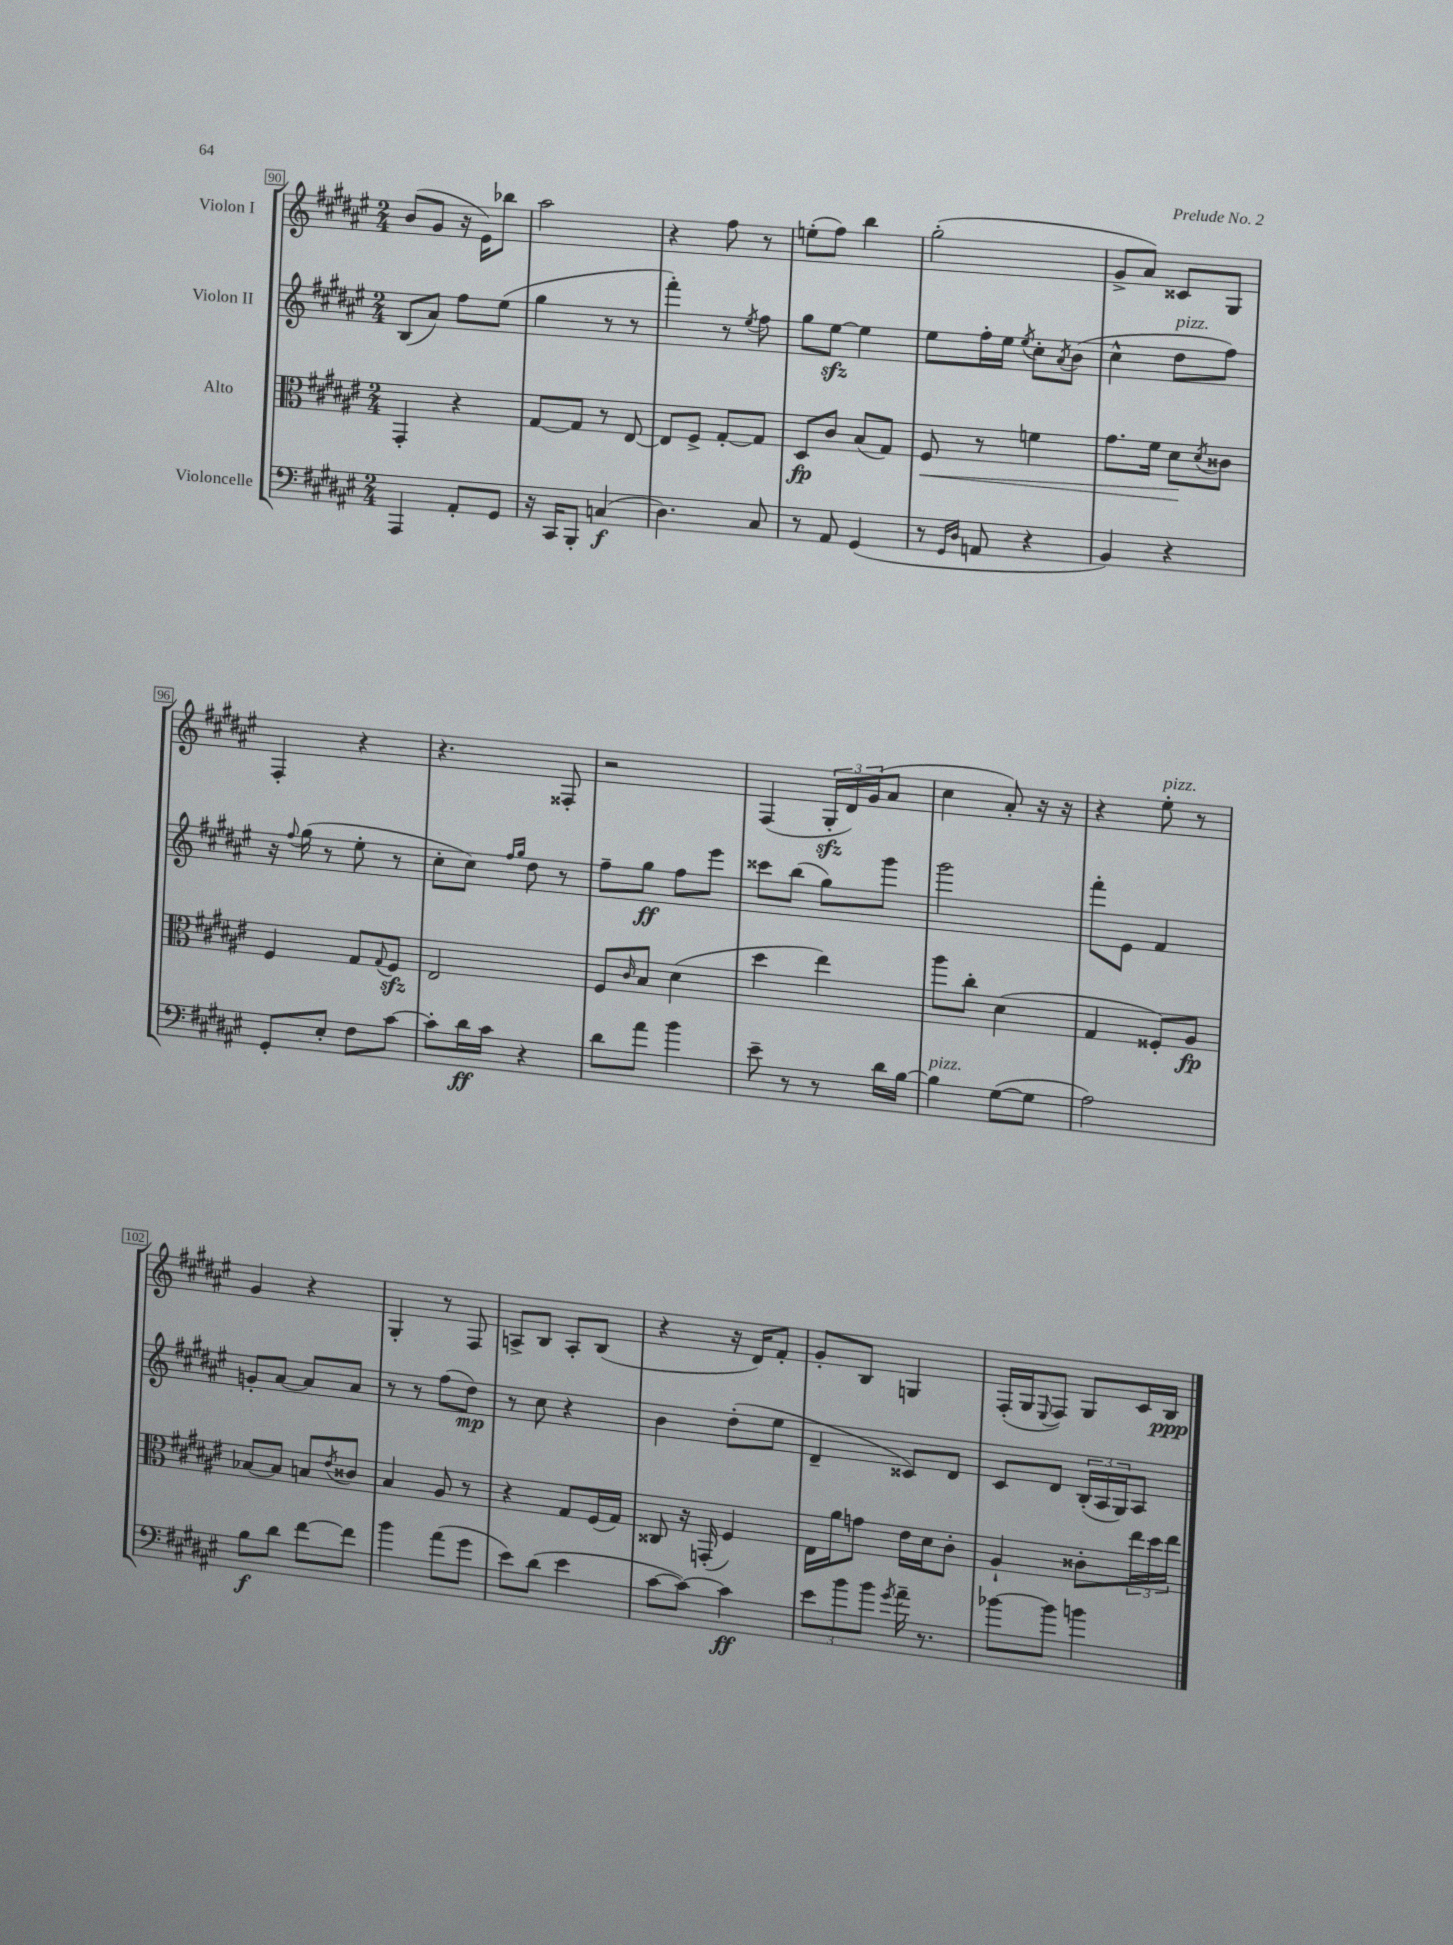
<<
\new StaffGroup <<
\new Staff = "s0" \with { instrumentName = "Violon I" } {
    \clef treble \key fis \major \numericTimeSignature \time 2/4
    b'8( gis'8 r16 eis'16) bes''8 |
    ais''2 |
    r4 fis''8 r8 |
    e''8-.( fis''8) b''4 |
    gis''2-.( |
    gis'8-> ais'8) cisis'8 gis8 |
    fis4-. r4 |
    r4. fisis8-. |
    r2 |
    fis4( \tuplet 3/2 { gis16-.\sfz dis'16) gis'16( } ais'8 |
    cis''4 ais'8-.) r16 r16 |
    r4 eis''8-.^\markup { \italic "pizz." } r8 |
    gis'4 r4 |
    gis4-. r8 fis8 |
    a8-> b8 a8-. b8( |
    r4 r16 dis'16) fis'8-. |
    gis'8-. b8 g4 |
    fis16-.( gis16 \appoggiatura { eis8 } fis8) gis8 cis'16 b16\ppp \bar "|." |
}
\new Staff = "s1" \with { instrumentName = "Violon II" } {
    \clef treble \key fis \major \numericTimeSignature \time 2/4
    b8( ais'8) fis''8 eis''8( |
    gis''4 r8 r8 |
    fis'''4-.) r8 \acciaccatura { eis''8 } fis''8 |
    gis''8 eis''8~\sfz eis''4 |
    eis''8 fis''16-. eis''16 \acciaccatura { eis''8 } cis''8-. \acciaccatura { ais'8 } b'8( |
    cis''4-^ dis''8^\markup { \italic "pizz." } fis''8) |
    r16 \appoggiatura { fis''8 } gis''16( r8 eis''8-. r8 |
    cis''8-. cis''8) \grace { fis''16 gis''16 } dis''8 r8 |
    fis''8-- gis''8\ff fis''8 eis'''8 |
    cisis'''8 b''8( gis''8) gis'''8 |
    gis'''2 |
    fis'''8-. eis'8 fis'4 |
    g'8-. ais'8~ ais'8 ais'8 |
    r8 r8 fis''8( dis''8\mp) |
    r8 cis''8 r4 |
    b'4 dis''8-.( eis''8 |
    dis'4-- cisis'8) dis'8 |
    cis'8 dis'8 \tuplet 3/2 { b16-.( ais16 gis16) } ais8 \bar "|." |
}
\new Staff = "s2" \with { instrumentName = "Alto" } {
    \clef alto \key fis \major \numericTimeSignature \time 2/4
    gis,4-. r4 |
    gis8~ gis8 r8 eis8~ |
    eis8 fis8-> gis8~-. gis8 |
    dis8\fp cis'8 b8( gis8) |
    fis8\< r8 f'4 |
    gis'8. fis'16 dis'8\! \acciaccatura { dis'8 } cisis'8 |
    fis4 gis8 \appoggiatura { gis8 } fis8\sfz |
    eis2 |
    fis8 \grace { cis'16 } b8 dis'4( |
    dis''4 eis''4) |
    ais''8 cis''8-. dis'4( |
    gis4 fisis8-.) ais8\fp |
    bes8~ bes8 b8 \acciaccatura { eis'8 } cisis'8 |
    b4 ais8 r8 |
    r4 gis8 fis16( gis16) |
    cisis8 r16 g,16-.( fis4) |
    eis16 ais'16 g'8 eis'16 dis'16 cis'8-. |
    ais4-! cisis'8-. \tuplet 3/2 { eis''16 dis''16 eis''16 } \bar "|." |
}
\new Staff = "s3" \with { instrumentName = "Violoncelle" } {
    \clef bass \key fis \major \numericTimeSignature \time 2/4
    ais,,4 ais,8-. gis,8 |
    r16 cis,16 b,,8-. c4\f( |
    dis4.) cis8 |
    r8 ais,8 gis,4( |
    r8 \grace { gis,16 dis16 } a,8 r4 |
    b,4) r4 |
    gis,8-. eis8-. fis8 cis'8~ |
    cis'8-. dis'16\ff cis'16 r4 |
    dis'8 ais'8 b'4 |
    eis'8-- r8 r8 dis'16 b16~ |
    b4^\markup { \italic "pizz." } gis8~( gis8 |
    ais2) |
    b8\f dis'8 fis'8~ fis'8 |
    b'4 ais'8( gis'8 |
    eis'8) dis'8( eis'4 |
    cis'8~ cis'8~) cis'4\ff |
    \tuplet 3/2 { eis'8 b'8 b'8 } \acciaccatura { gis'8 } ais'16-- r8. |
    bes'8~ bes'8 b'4 \bar "|." |
}
>>
>>
\layout { \context { \Score currentBarNumber = #90 \override BarNumber.stencil = #(make-stencil-boxer 0.1 0.3 ly:text-interface::print) } }
